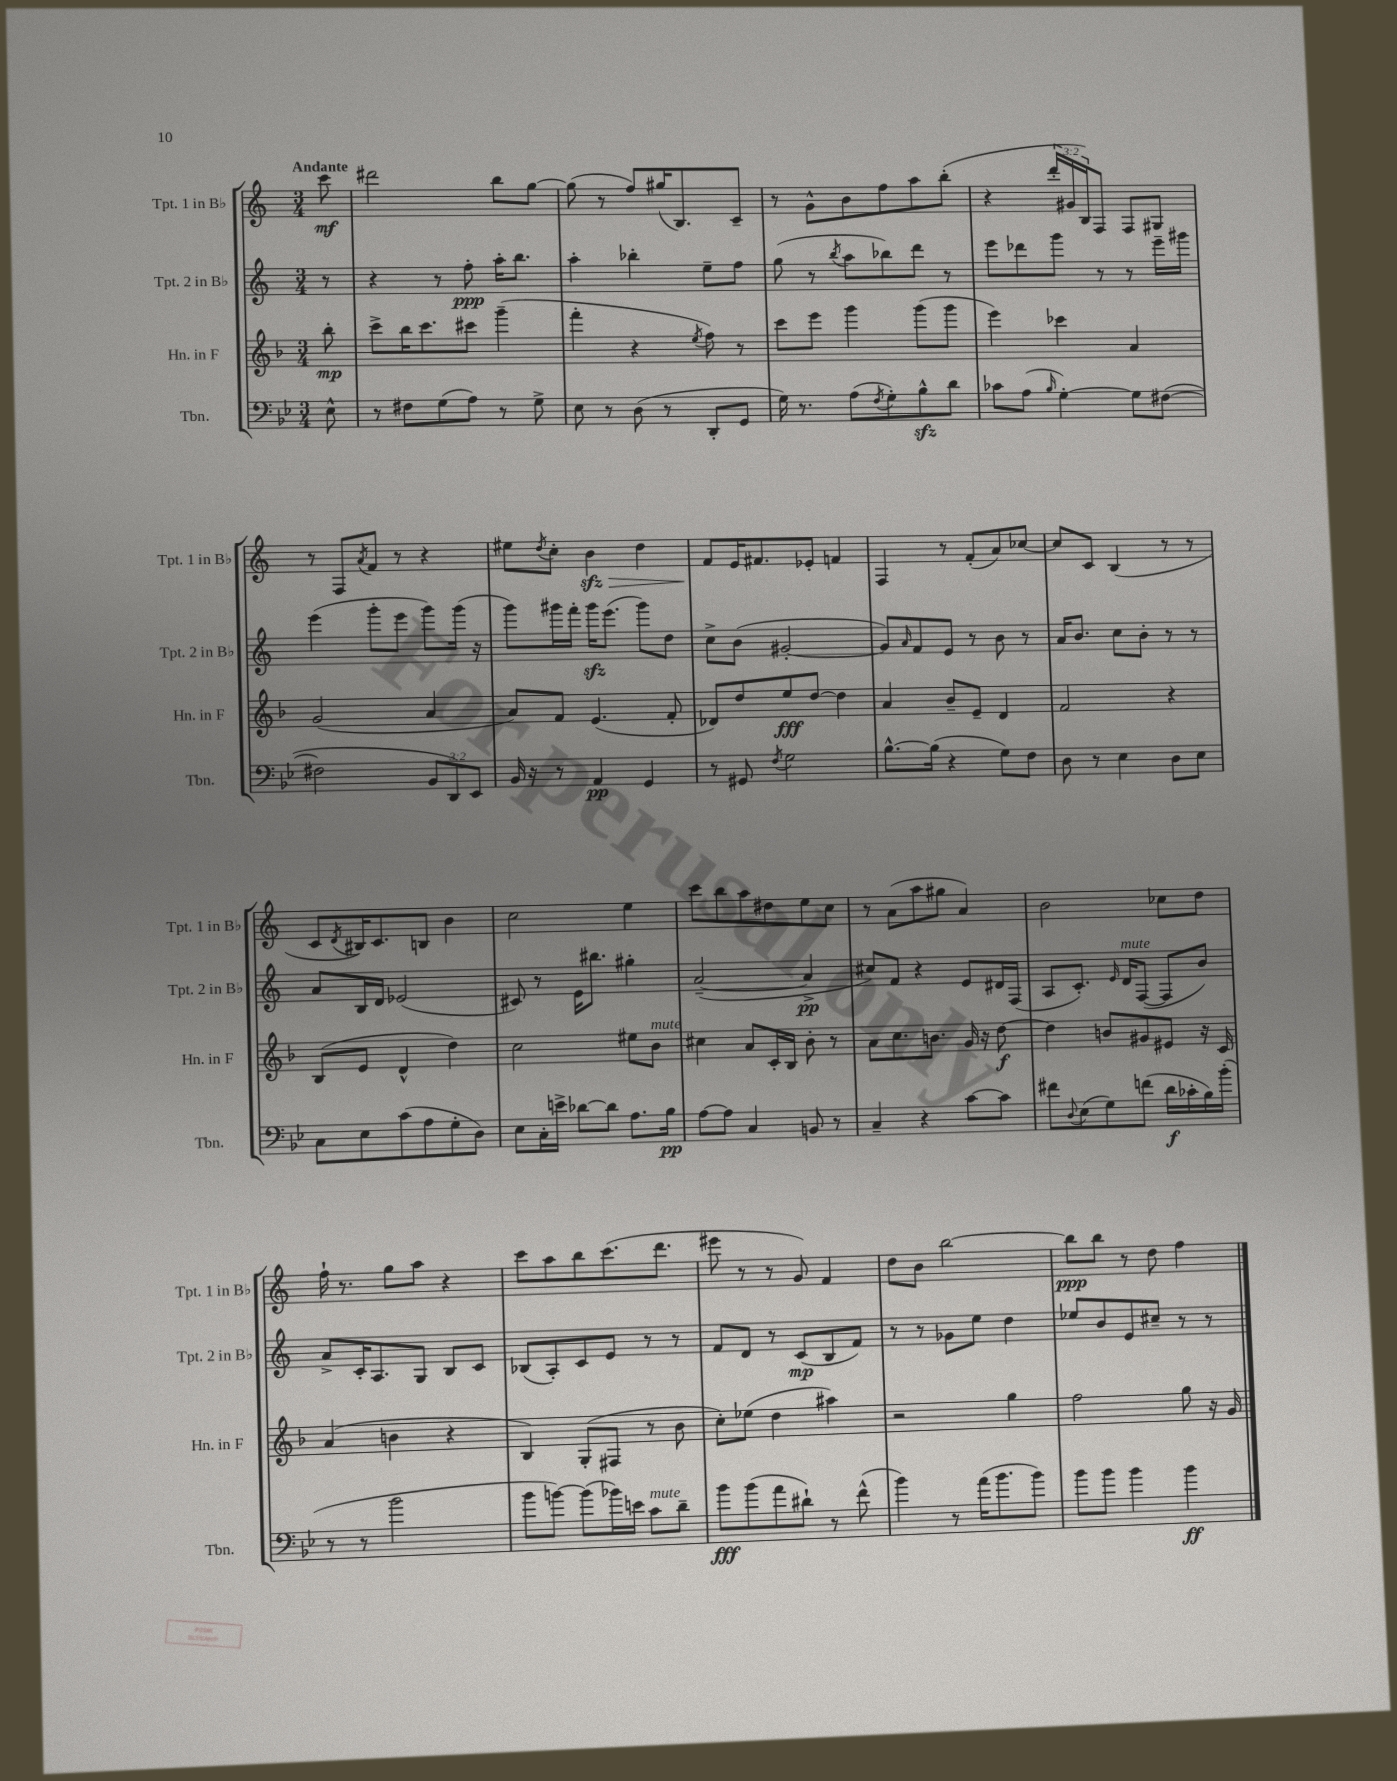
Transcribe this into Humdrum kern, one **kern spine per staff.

**kern	**dynam	**kern	**dynam	**kern	**dynam	**kern	**dynam
*part4	*part4	*part3	*part3	*part2	*part2	*part1	*part1
*staff4	*staff4	*staff3	*staff3	*staff2	*staff2	*staff1	*staff1
*I"Tbn.	*	*I"Hn. in F	*	*I"Tpt. 2 in B♭	*	*I"Tpt. 1 in B♭	*
*I'Tbn.	*	*I'Hn. in F	*	*I'Tpt. 2 in B♭	*	*I'Tpt. 1 in B♭	*
*clefF4	*	*clefG2	*	*clefG2	*	*clefG2	*
*k[b-e-]	*	*k[b-]	*	*k[]	*	*k[]	*
*M3/4	*	*M3/4	*	*M3/4	*	*M3/4	*
=	=	=	=	=	=	=	=
!	!	!	!	!	!	!LO:TX:a:B:t=Andante	!
8E-^^\	.	8bb-'\	mp	8r	.	8ccc\	mf
=1	=1	=1	=1	=1	=1	=1	=1
8r	.	8ccc^\L	.	4r	.	2ddd#X\	.
8F#X\L	.	16bb-\K	.	.	.	.	.
.	.	8.ccc\	.	.	.	.	.
(8G\	.	.	.	8r	.	.	.
8A\J)	.	8ccc#X\J	.	8ff'\	ppp	.	.
8r	.	(4ggg~\	.	16aa'\KL	.	8bb\L	.
.	.	.	.	8.bb\J	.	.	.
8G^\	.	.	.	.	.	[8gg\J	.
=2	=2	=2	=2	=2	=2	=2	=2
8E-\	.	4fff'\	.	4aa'\	.	(8gg\]	.
8r	.	.	.	.	.	8r	.
(8D\	.	4r	.	4bb-X'\	.	8ff/L)	.
8r	.	.	.	.	.	(16gg#X/K	.
.	.	.	.	.	.	8.B/)	.
.	.	8qee/	.	.	.	.	.
8DD'/L	.	8ff\)	.	8ee~\L	.	.	.
8GG/J	.	8r	.	8ff\J	.	8c~/J	.
=3	=3	=3	=3	=3	=3	=3	=3
16G\)	.	8ccc\L	.	(8gg\	.	8r	.
8.r	.	.	.	.	.	.	.
.	.	8eee\J	.	8r	.	8g^^\L	.
.	.	.	.	8qbb/	.	.	.
(8A\L	.	4ggg\	.	8aa\L	.	8b\	.
8qF/	.	.	.	.	.	.	.
8G'\)	.	.	.	8bb-X\)	.	8ff\	.
8B-zz^^\	.	(8ggg\L	.	8ddd\J	.	8aa\	.
8d\J	.	8ggg\J	.	8r	.	(8bb'\J	.
=4	=4	=4	=4	=4	=4	=4	=4
8c-X\L	.	4eee\)	.	8eee\L	.	4r	.
(8A\J	.	.	.	8ddd-X\	.	.	.
16qqB-/	.	.	.	.	.	.	.
[4G'\)	.	4ccc-X\	.	8ggg\J	.	24ddd'/LL	.
.	.	.	.	.	.	24g#X/	.
.	.	.	.	.	.	24B/J)	.
.	.	.	.	8r	.	8F/J	.
8G\L]	.	4a/	.	8r	.	8F/L	.
([8F#X\J	.	.	.	16eee~\LL	.	8G#X/J	.
.	.	.	.	16ggg#X\JJ	.	.	.
!!LO:LB:g=z
=5	=5	=5	=5	=5	=5	=5	=5
2F#X\]	.	(2g/	.	(4eee\	.	8r	.
.	.	.	.	.	.	8F/L	.
.	.	.	.	.	.	8qa/	.
.	.	.	.	8ggg'\L	.	8f/J	.
.	.	.	.	8eee\J	.	8r	.
12BB-/L	.	4a/	.	8ggg\L)	.	4r	.
12DD/)	.	.	.	.	.	.	.
.	.	.	.	(16ggg\Jk	.	.	.
12EE-/J	.	.	.	.	.	.	.
.	.	.	.	16r	.	.	.
=6	=6	=6	=6	=6	=6	=6	=6
16BB-/	.	8a/L)	.	8ggg\L)	.	8ee#X\L	.
16r	.	.	.	.	.	.	.
.	.	.	.	.	.	8qdd/	.
8r	.	8f/J	.	16ggg#X\L	.	8cc'\J	.
.	.	.	.	16fff'\JJ	.	.	.
!	!	!	!	!	!	!	!LO:HP:b
4AA/	pp	(4.e/	.	16ggg#zz\KL	.	4bzz\	>
.	.	.	.	(8.eee\J	.	.	.
4GG/	.	.	.	8ggg#\L)	.	4dd\	.
.	.	8f'/	.	8dd\J	.	.	.
=7	=7	=7	=7	=7	=7	=7	=7
8r	.	8d-X/L)	.	8cc^\L	.	8f/L	.
8GG#X/	.	8dd/	.	(8b\J	.	16e/K	]
.	.	.	.	.	.	8.f#X/	.
8qF/	.	.	.	.	.	.	.
2G\	.	8ee/	fff	[2g#X'/	.	.	.
.	.	[8dd/J	.	.	.	8e-X'/J	.
.	.	4dd\]	.	.	.	4fn/	.
=8	=8	=8	=8	=8	=8	=8	=8
[8.B-^^\L	.	4a/	.	8g#/L])	.	4F/	.
.	.	.	.	16qqa/	.	.	.
.	.	.	.	8f/	.	.	.
(16B-\Jk]	.	.	.	.	.	.	.
4r	.	8b-~/L	.	8e/J	.	8r	.
.	.	8e~/J	.	8r	.	(8f'/L	.
8G\L)	.	4d/	.	8b\	.	8a/)	.
8F\J	.	.	.	8r	.	[8cc-X/J	.
=9	=9	=9	=9	=9	=9	=9	=9
8D\	.	2f/	.	16a/KL	.	8cc-/L]	.
.	.	.	.	8.b/J	.	.	.
8r	.	.	.	.	.	8c/J	.
4E-\	.	.	.	8cc\L	.	(4B/	.
.	.	.	.	8b'\J	.	.	.
8D\L	.	4r	.	8r	.	8r	.
8E-\J	.	.	.	8r	.	8r	.
!!LO:LB:g=z
=10	=10	=10	=10	=10	=10	=10	=10
8C\L	.	(8B-/L	.	8a/L	.	8c/L	.
.	.	.	.	.	.	8qd/	.
8E-\	.	8e/J	.	16B/L	.	16B#X/K)	.
.	.	.	.	16d/JJ	.	8.c/	.
(8c\	.	4d^^/	.	(2e-X/	.	.	.
8A\	.	.	.	.	.	8Bn/J	.
8G'\	.	4dd\)	.	.	.	4b\	.
8D\J)	.	.	.	.	.	.	.
=11	=11	=11	=11	=11	=11	=11	=11
8E-\L	.	2cc\	.	8c#X/)	.	2cc\	.
16C'\L	.	.	.	8r	.	.	.
16en^\JJ	.	.	.	.	.	.	.
[8d-X\L	.	.	.	16e\KL	.	.	.
.	.	.	.	8.bb#X\J	.	.	.
8d-\J]	.	.	.	.	.	.	.
8.A\L	.	8ee#X\L	.	4gg#X'\	.	4ee\	.
!	!	!LO:TX:a:i:t=mute	!	!	!	!	!
.	.	8b-\J	.	.	.	.	.
16B-\Jk	pp	.	.	.	.	.	.
=12	=12	=12	=12	=12	=12	=12	=12
[8A\L	.	4cc#X\	.	([2a~/	.	8ccc\L	.
8A\J]	.	.	.	.	.	8bb\	.
4C/	.	8a/L	.	.	.	8aa\	.
.	.	16c'/L	.	.	.	8dd#X\	.
.	.	16B-/JJ	.	.	.	.	.
8BBn/	.	8b-'\	.	4a^/]	pp	8ee\	.
8r	.	8r	.	.	.	8cc\J	.
=13	=13	=13	=13	=13	=13	=13	=13
4C~/	.	8a\L	.	8cc#X/L)	.	8r	.
.	.	8.cc\	.	8f/J	.	(8a\L	.
4r	.	.	.	4r	.	8aa\	.
.	.	8.bn\J	.	.	.	.	.
.	.	.	.	.	.	8gg#X\J	.
[8c\L	.	16g/	.	8e/L	.	4a/)	.
.	.	16r	.	.	.	.	.
8c\J]	.	[8dd\	f	16d#X/L	.	.	.
.	.	.	.	(16F/JJ	.	.	.
=14	=14	=14	=14	=14	=14	=14	=14
8f#X\L	.	4dd\]	.	8A/L	.	2b\	.
8qqD/	.	.	.	.	.	.	.
(8E-\	.	.	.	8.c'/J)	.	.	.
8G\)	.	8bn/L	.	.	.	.	.
.	.	.	.	16qqe/	.	.	.
!	!	!	!	!LO:TX:a:i:t=mute	!	!	!
.	.	.	.	16d/KL	.	.	.
(8fn\J	.	8g#X/	.	([8F/J	.	.	.
16d\LL	f	8e#X/J	.	8F/L]	.	8cc-X\L	.
16c-X'\	.	.	.	.	.	.	.
16B-\)	.	16r	.	8b/J)	.	8dd\J	.
(16b-'\JJ	.	16c/	.	.	.	.	.
!!LO:LB:g=z
=15	=15	=15	=15	=15	=15	=15	=15
8r	.	(4a/	.	8a^/L	.	16ff`\	.
.	.	.	.	.	.	8.r	.
8r	.	.	.	16c'/K	.	.	.
.	.	.	.	8.A/	.	.	.
2b-\	.	4bn\	.	.	.	8gg\L	.
.	.	.	.	8G/J	.	8aa\J	.
.	.	4r	.	8B/L	.	4r	.
.	.	.	.	8c/J	.	.	.
=16	=16	=16	=16	=16	=16	=16	=16
8b-\L	.	4B-/)	.	(8B-X/L	.	8ccc\L	.
[8bn\J)	.	.	.	8A'/)	.	8aa\	.
(8b\L]	.	(8G'/L	.	8c/	.	8bb\	.
16b-X\L)	.	8F#X/J	.	8e/J	.	(8.ccc\	.
16en\JJ	.	.	.	.	.	.	.
!LO:TX:a:i:t=mute	!	!	!	!	!	!	!
8c\L	.	8r	.	8r	.	.	.
.	.	.	.	.	.	8.ddd\J	.
8d~\J	.	8b-\	.	8r	.	.	.
=17	=17	=17	=17	=17	=17	=17	=17
8b-\L	fff	8cc'\L)	.	8f/L	.	8eee#X\	.
(8b-\	.	(8ee-X\J	.	8d/J	.	8r	.
8a\	.	4dd\	.	8r	.	8r	.
8d#X`\J)	.	.	.	(8c/L	mp	8g/)	.
8r	.	4aa#X\)	.	8B/	.	4f/	.
(8f^^\	.	.	.	8f/J)	.	.	.
=18	=18	=18	=18	=18	=18	=18	=18
4b-\)	.	2r	.	8r	.	8dd\L	.
.	.	.	.	8r	.	8b\J	.
8r	.	.	.	8g-X\L	.	[2bb\	.
(16a\KL	.	.	.	8ee\J	.	.	.
8.b-\	.	.	.	.	.	.	.
.	.	4gg\	.	4dd\	.	.	.
8b-\J)	.	.	.	.	.	.	.
=19	=19	=19	=19	=19	=19	=19	=19
8b-\L	.	2ff\	.	8ee-X/L	.	8bb\L]	ppp
8b-\J	.	.	.	8b/	.	8bb\J	.
4b-\	.	.	.	8e/	.	8r	.
.	.	.	.	8cc#X~/J	.	8dd\	.
4b-\	ff	8gg\	.	8r	.	4ff\	.
.	.	16r	.	8r	.	.	.
.	.	16g/	.	.	.	.	.
==	==	==	==	==	==	==	==
*-	*-	*-	*-	*-	*-	*-	*-
